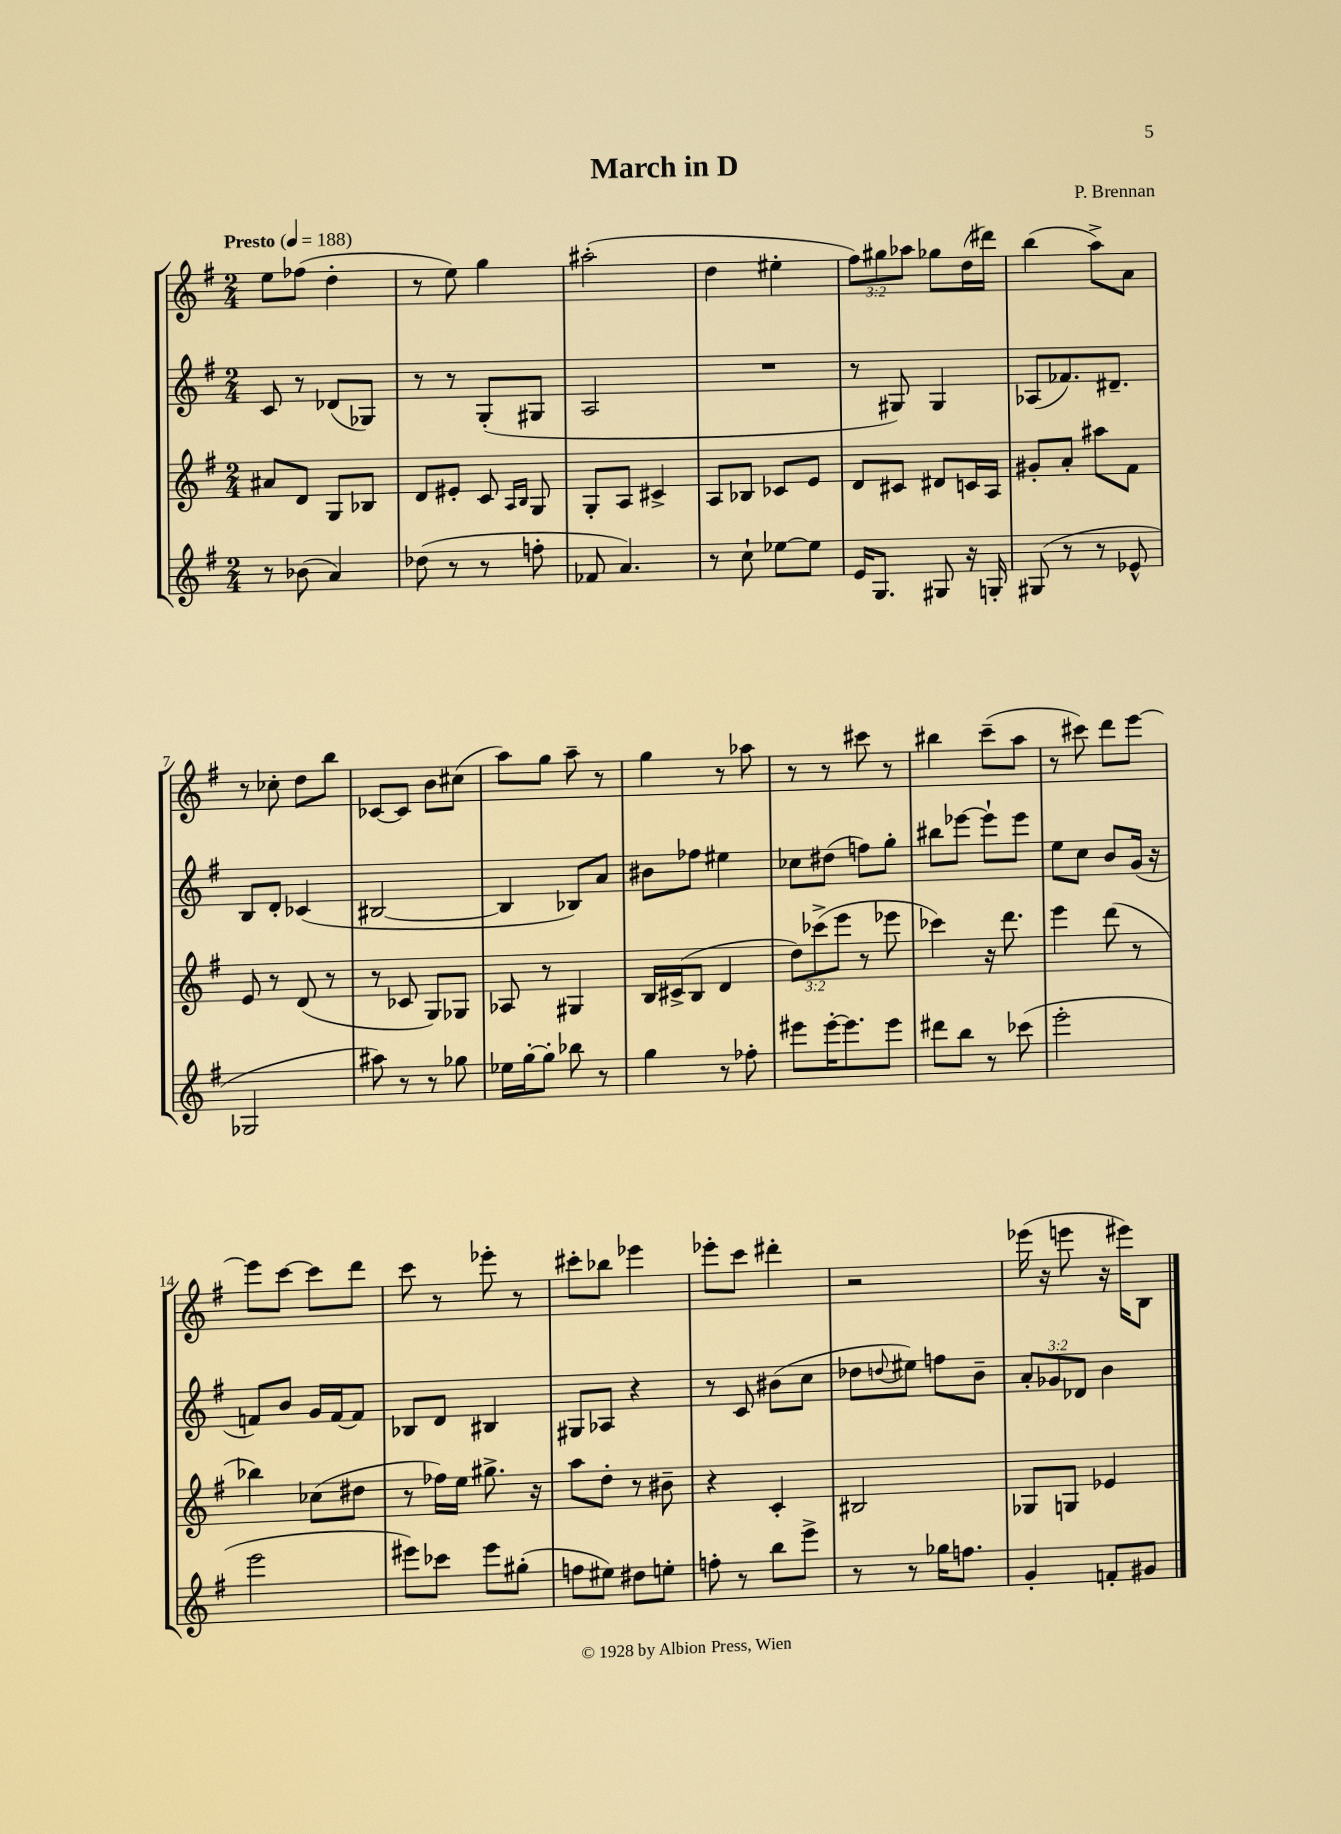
\header { title = "March in D" composer = "P. Brennan" }
<<
\new StaffGroup <<
\new Staff = "s0" {
    \clef treble \key g \major \numericTimeSignature \time 2/4 \override Staff.TupletNumber.text = #tuplet-number::calc-fraction-text \tempo "Presto" 4 = 188
    e''8 fes''8( d''4-. |
    r8 e''8) g''4 |
    ais''2-.( |
    d''4 eis''4-. |
    \tuplet 3/2 { fis''8) gis''8 aes''8 } ges''8 d''16( dis'''16) |
    b''4( a''8->) a'8 |
    r8 ces''8-. d''8 b''8 |
    ces'8~ ces'8 b'8 cis''8( |
    a''8) g''8 a''8-- r8 |
    g''4 r8 aes''8 |
    r8 r8 cis'''8 r8 |
    bis''4 c'''8--( a''8 |
    r8 cis'''8) d'''8 e'''8~ |
    e'''8 c'''8~ c'''8 d'''8 |
    c'''8 r8 ees'''8-. r8 |
    cis'''8-. bes''8 ees'''4 |
    ees'''8-. c'''8 dis'''4-. |
    r2 |
    ees'''16( r16 e'''8 r16 eis'''16) b8 \bar "|." |
}
\new Staff = "s1" {
    \clef treble \key g \major \numericTimeSignature \time 2/4 \override Staff.TupletNumber.text = #tuplet-number::calc-fraction-text
    c'8 r8 des'8( ges8) |
    r8 r8 g8-.( gis8 |
    a2 |
    R2 |
    r8 gis8) gis4 |
    aes8( fes'8.) dis'8.-- |
    b8 d'8-. ces'4( |
    bis2~ |
    bis4 bes8) a'8 |
    bis'8 fes''8 eis''4 |
    ces''8 dis''8( f''8) g''8-. |
    bis''8 ees'''8~ ees'''8-! ees'''8 |
    e''8 c''8 b'8 g'16( r16 |
    f'8) b'8 g'16 f'16~ f'8 |
    bes8 d'8 bis4 |
    gis8 aes8 r4 |
    r8 c'8 bis'8( c''8 |
    des''8 \appoggiatura { d''8 } eis''8) f''8 b'8-- |
    \tuplet 3/2 { a'8-. ges'8 des'8 } b'4 \bar "|." |
}
\new Staff = "s2" {
    \clef treble \key g \major \numericTimeSignature \time 2/4 \override Staff.TupletNumber.text = #tuplet-number::calc-fraction-text
    ais'8 d'8 g8 bes8 |
    d'8 eis'8-. c'8 \grace { a16 b16 } g8 |
    g8-. a8 cis'4-> |
    a8 bes8 ces'8 e'8 |
    d'8 cis'8 dis'8 c'16 a16 |
    gis'8-. a'8-. ais''8 fis'8 |
    e'8 r8 d'8( r8 |
    r8 ces'8 g8) ges8 |
    aes8 r8 gis4 |
    b16 cis'16->( b8 d'4 |
    \tuplet 3/2 { d''8) ces'''8->( e'''8 } r8 ees'''8 |
    ces'''4) r16 d'''8. |
    e'''4 d'''8( r8 |
    bes''4) ces''8( dis''8 |
    r8 fes''16) e''16 gis''8.-> r16 |
    a''8 d''8-. r8 bis'8-- |
    r4 c'4-. |
    bis2 |
    ges8 g8 ees'4 \bar "|." |
}
\new Staff = "s3" {
    \clef treble \key g \major \numericTimeSignature \time 2/4
    r8 bes'8( a'4) |
    des''8( r8 r8 f''8-. |
    fes'8 a'4.) |
    r8 c''8-! ees''8~ ees''8 |
    e'16 g8. gis8 r16 g16-. |
    gis8( r8 r8 ees'8-^ |
    ges2 |
    ais''8) r8 r8 ges''8 |
    ees''16 g''16~-. g''8-. bes''8 r8 |
    g''4 r8 fes''8-. |
    eis'''8 eis'''16~-. eis'''8. eis'''8 |
    dis'''8 b''8 r8 ces'''8( |
    e'''2-. |
    e'''2 |
    eis'''8) ces'''8 eis'''8 gis''8-.( |
    f''8 eis''8) dis''8 e''8-. |
    f''8-. r8 b''8 e'''8-> |
    r8 r8 ges''16 f''8. |
    g'4-. f'8-. gis'8 \bar "|." |
}
>>
>>
